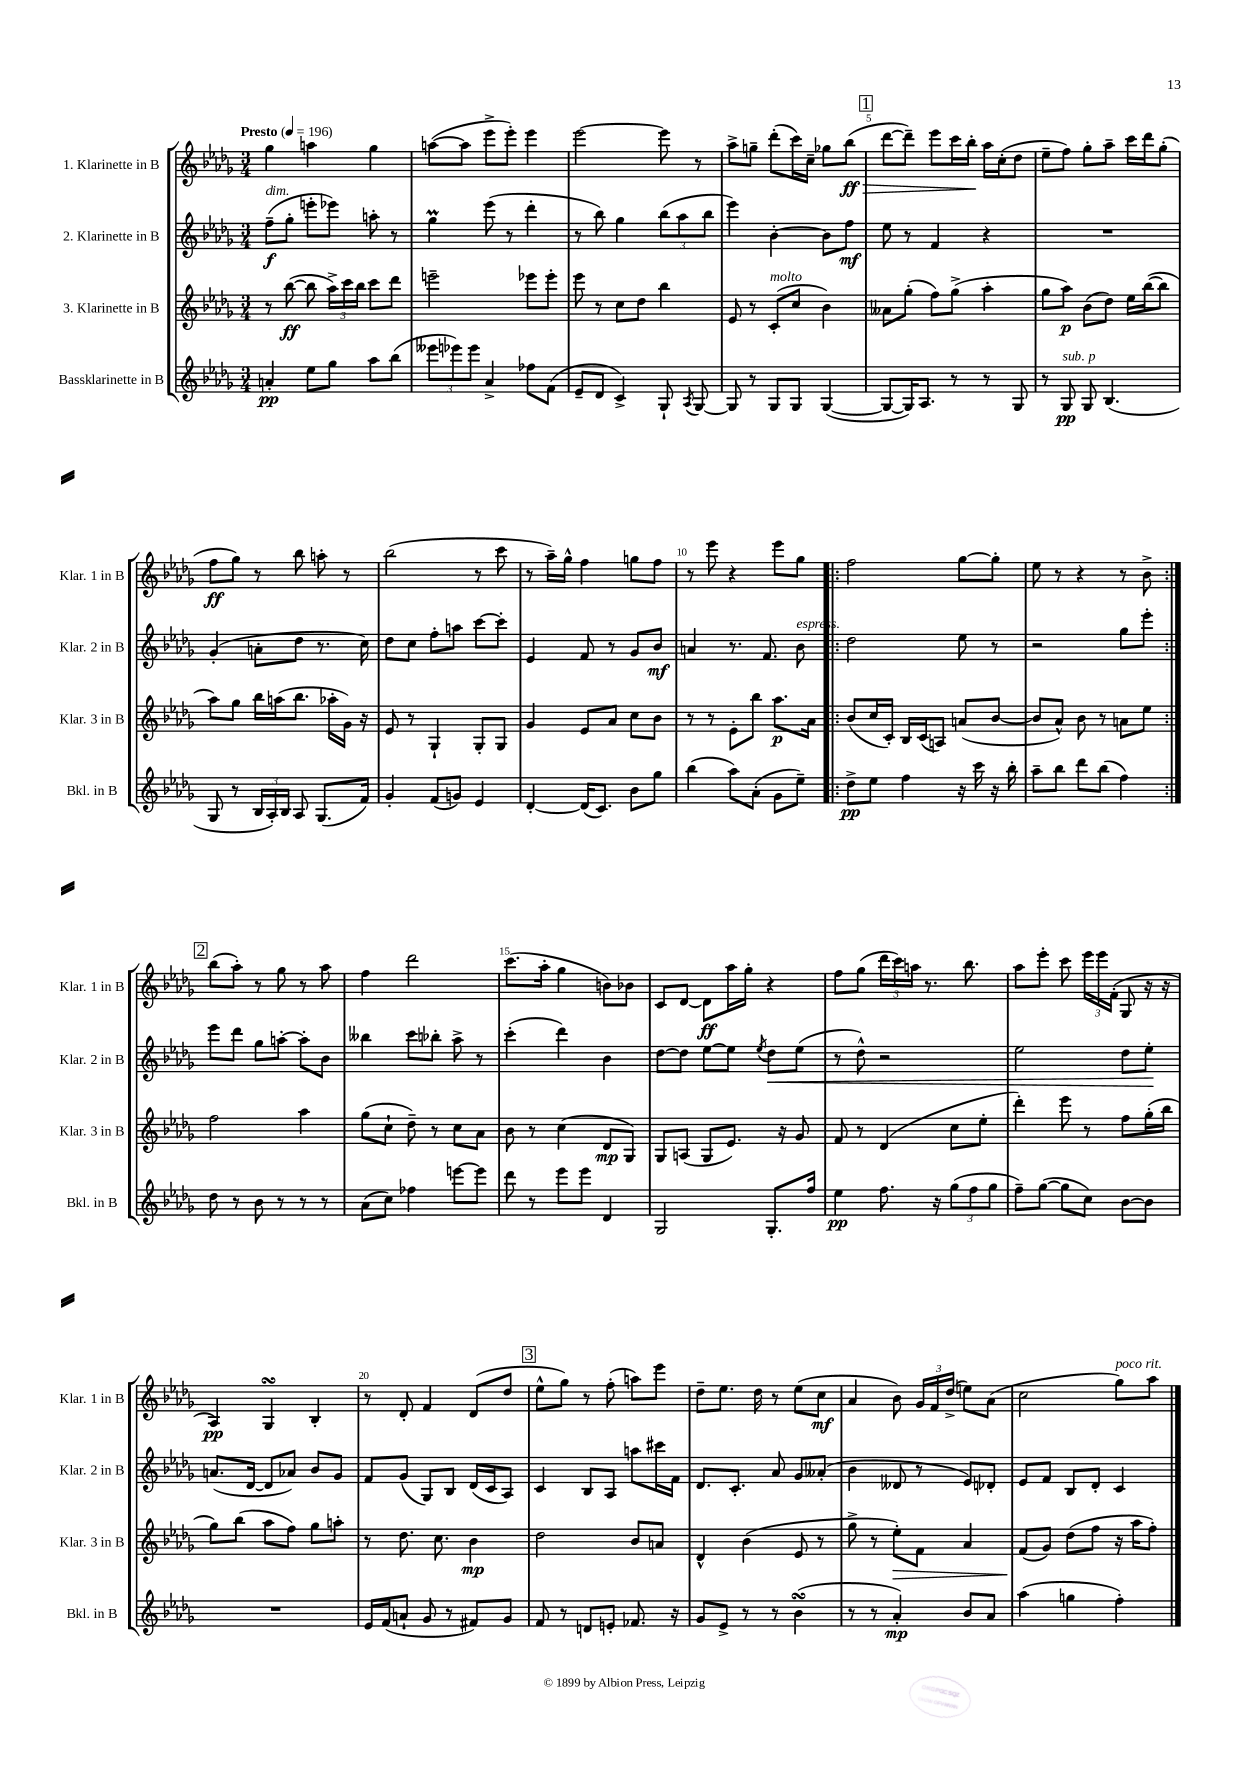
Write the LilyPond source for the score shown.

<<
\new StaffGroup <<
\new Staff = "s0" \with { instrumentName = "1. Klarinette in B" shortInstrumentName = "Klar. 1 in B" } {
    \clef treble \key des \major \numericTimeSignature \time 3/4 \tempo "Presto" 4 = 196
    \autoBeamOff ges''4 a''4 ges''4 |
    a''8[~( a''8] ees'''8[-> ees'''8]-.) ees'''4 |
    ees'''2~ ees'''8 r8 |
    aes''8[-> g''8]-- des'''8[-.( c'''16) c''16]-- ges''8[ bes''8]\ff\>( |
    \mark \markup { \box "1" } des'''8[~ des'''8]--) ees'''8[ c'''16 bes''16]-.\! aes''16[ c''16-.( des''8] |
    ees''8[-- f''8]) ges''8[-. aes''8]-- c'''16[ des'''16 ges''8]-.( |
    f''8[\ff ges''8]) r8 bes''8 a''8-. r8 |
    bes''2( r8 c'''8 |
    r8 aes''16[--) ges''16]-^ f''4 g''8[ f''8] |
    r8 ees'''8 r4 ees'''8[ ges''8] |
    \repeat volta 2 { f''2 ges''8[~ ges''8]-. |
    ees''8 r8 r4 r8 bes'8-> | }
    \mark \markup { \box "2" } bes''8[( aes''8]-.) r8 ges''8 r8 aes''8 |
    f''4 des'''2 |
    c'''8.[( aes''16]-. ges''4 b'8[) bes'8] |
    c'8[ des'8]~ des'8[\ff aes''16 ges''16]-. r4 |
    f''8[ ges''8]( \tuplet 3/2 { des'''16[ c'''16) a''16] } r8. bes''8. |
    aes''8[ ees'''8]-. c'''8 \tuplet 3/2 { ees'''16[ ees'''16 f'16]-.( } ges8 r16 r16 |
    aes4\pp) ges4\turn bes4-. |
    r8 des'8-. f'4 des'8[( des''8] |
    \mark \markup { \box "3" } ees''8[-^ ges''8]) r8 f''8-.( a''8[) ees'''8] |
    des''8[-- ees''8.] des''16 r8 ees''8[( c''8]\mf |
    aes'4 bes'8) \tuplet 3/2 { ges'16[ f'16 des''16]->( } e''8[) aes'8]( |
    c''2 ges''8[^\markup { \italic "poco rit." }) aes''8] \bar "|." |
}
\new Staff = "s1" \with { instrumentName = "2. Klarinette in B" shortInstrumentName = "Klar. 2 in B" } {
    \clef treble \key des \major \numericTimeSignature \time 3/4
    \autoBeamOff f''8[--\f^\markup { \italic "dim." }( ges''8]-. e'''8[-. ees'''8]) a''8-. r8 |
    ges''4\prall ees'''8( r8 des'''4-. |
    r8 bes''8) ges''4 \tuplet 3/2 { bes''8[( aes''8 bes''8] } |
    ees'''4) bes'4~-. bes'8[ f''8]\mf |
    \mark \markup { \box "1" } ees''8 r8 f'4 r4 |
    R2. |
    ges'4-.( a'8[-. des''8] r8. c''16) |
    des''8[ c''8] f''8[-. a''8] c'''8[~ c'''8]-. |
    ees'4 f'8 r8 ges'8[ bes'8]\mf |
    a'4 r8. f'8. bes'8^\markup { \italic "espress." } |
    \repeat volta 2 { des''2 ees''8 r8 |
    r2 ges''8[ ees'''8]-. | }
    \mark \markup { \box "2" } ees'''8[ des'''8] ges''8[ a''8]~-. a''8[-. bes'8] |
    beses''4 c'''8[ bes''8]-. aes''8-> r8 |
    c'''4-.( des'''4) bes'4 |
    des''8[~ des''8] ees''8[~ ees''8] \acciaccatura { ees''8 } des''8[\< ees''8]( |
    r8 des''8-^) r2 |
    ees''2 des''8[ ees''8]-.\! |
    a'8.[( des'16]~ des'8[ aes'8]) bes'8[ ges'8] |
    f'8[ ges'8]( ges8[) bes8] des'16[( c'16 aes8]) |
    \mark \markup { \box "3" } c'4 bes8[ aes8] a''8[ cis'''16 f'16] |
    des'8.[ c'8.]-. aes'8 ges'8[ aeses'8]-.( |
    bes'4 deses'8 r8 ees'8[) des'8]-. |
    ees'8[ f'8] bes8[ des'8]-. c'4 \bar "|." |
}
\new Staff = "s2" \with { instrumentName = "3. Klarinette in B" shortInstrumentName = "Klar. 3 in B" } {
    \clef treble \key des \major \numericTimeSignature \time 3/4
    \autoBeamOff r8 bes''8~\ff( bes''8 \tuplet 3/2 { aes''16[->) c'''16 bes''16] } c'''8[ des'''8] |
    e'''2-- ees'''8[ ees'''8]-. |
    ees'''8 r8 c''8[ des''8] bes''4 |
    ees'8 r8 c'8[-.^\markup { \italic "molto" }( c''8] bes'4) |
    \mark \markup { \box "1" } aeses'8[ ges''8]-.( f''8[) ges''8]->( aes''4-. |
    ges''8[ aes''8]\p) bes'8[( des''8]) ees''16[ bes''16~( bes''8] |
    aes''8[) ges''8] bes''16[ a''16( bes''8.] aes''16[-. ges'16]) r16 |
    ees'8 r8 ges4-! ges8[-. ges8] |
    ges'4 ees'8[ aes'8] c''8[ bes'8] |
    r8 r8 ees'8[-. bes''8] aes''8.[\p aes'16] |
    \repeat volta 2 { bes'8[( c''16 c'16]-.) bes16[ c'16( a8]) a'8[( bes'8]~ |
    bes'8[ aes'8]-^) bes'8 r8 a'8[ ees''8] | }
    \mark \markup { \box "2" } f''2 aes''4 |
    ges''8[( c''8]-! des''8--) r8 c''8[ aes'8] |
    bes'8 r8 c''4( des'8[\mp ges8]) |
    ges8[ a8]( ges8[ ees'8.]) r16 ges'8 |
    f'8 r8 des'4( c''8[ ees''8]-. |
    des'''4-.) ees'''8 r8 f''8[ ges''16-.( bes''16] |
    ges''8[) bes''8]( aes''8[ f''8]) ges''8[ a''8]-. |
    r8 des''8. c''8. bes'4\mp |
    \mark \markup { \box "3" } des''2 bes'8[ a'8] |
    des'4-^ bes'4( ees'8 r8 |
    ges''8-> r8 ees''8[-.\>) f'8] aes'4 |
    f'8[\!( ges'8]) des''8[( f''8] r16 aes''16[ f''8]-.) \bar "|." |
}
\new Staff = "s3" \with { instrumentName = "Bassklarinette in B" shortInstrumentName = "Bkl. in B" } {
    \clef treble \key des \major \numericTimeSignature \time 3/4
    \autoBeamOff a'4-.\pp ees''8[ ges''8] aes''8[ bes''8]( |
    \tuplet 3/2 { eeses'''8[ ees'''8) ees'''8] } aes'4-> fes''8[ f'8]( |
    ees'8[-- des'8] c'4->) ges8-! \acciaccatura { aes8 } ges8~ |
    ges8 r8 ges8[ ges8] ges4~( |
    \mark \markup { \box "1" } ges8[~ ges16) aes8.] r8 r8 ges8 |
    r8 ges8\pp^\markup { \italic "sub. p" } ges8 bes4.( |
    ges8 r8 \tuplet 3/2 { bes16[ aes16-.) bes16] } aes8 ges8.[( f'16]) |
    ges'4-. f'8[( g'8]) ees'4 |
    des'4~-. des'16[( c'8.]) bes'8[ ges''8] |
    bes''4( aes''8[) aes'8]-.( ges'8[ ees''8]--) |
    \repeat volta 2 { des''8[->\pp ees''8] f''4 r16 c'''16 r16 bes''16-. |
    aes''8[-- bes''8] des'''8[ bes''8]( f''4) | }
    \mark \markup { \box "2" } des''8 r8 bes'8 r8 r8 r8 |
    aes'8[( c''8]) fes''4 e'''8[~ e'''8] |
    des'''8 r8 ees'''8[ ees'''8] des'4 |
    ges2 ges8.[-. f''16] |
    ees''4\pp f''8. r16 \tuplet 3/2 { ges''8[( f''8 ges''8] } |
    f''8[--) ges''8]~( ges''8[ c''8]) bes'8[~ bes'8] |
    R2. |
    ees'16[ f'16( a'8]-! ges'8 r8 fis'8[) ges'8] |
    \mark \markup { \box "3" } f'8 r8 d'8[ e'8]-. fes'8. r16 |
    ges'8[ ees'8]-> r8 r8 bes'4\turn( |
    r8 r8 aes'4-.\mp) bes'8[ aes'8] |
    aes''4( g''4 f''4-.) \bar "|." |
}
>>
>>
\layout { \context { \Score \override BarNumber.break-visibility = ##(#f #t #t) barNumberVisibility = #(every-nth-bar-number-visible 5) } }
